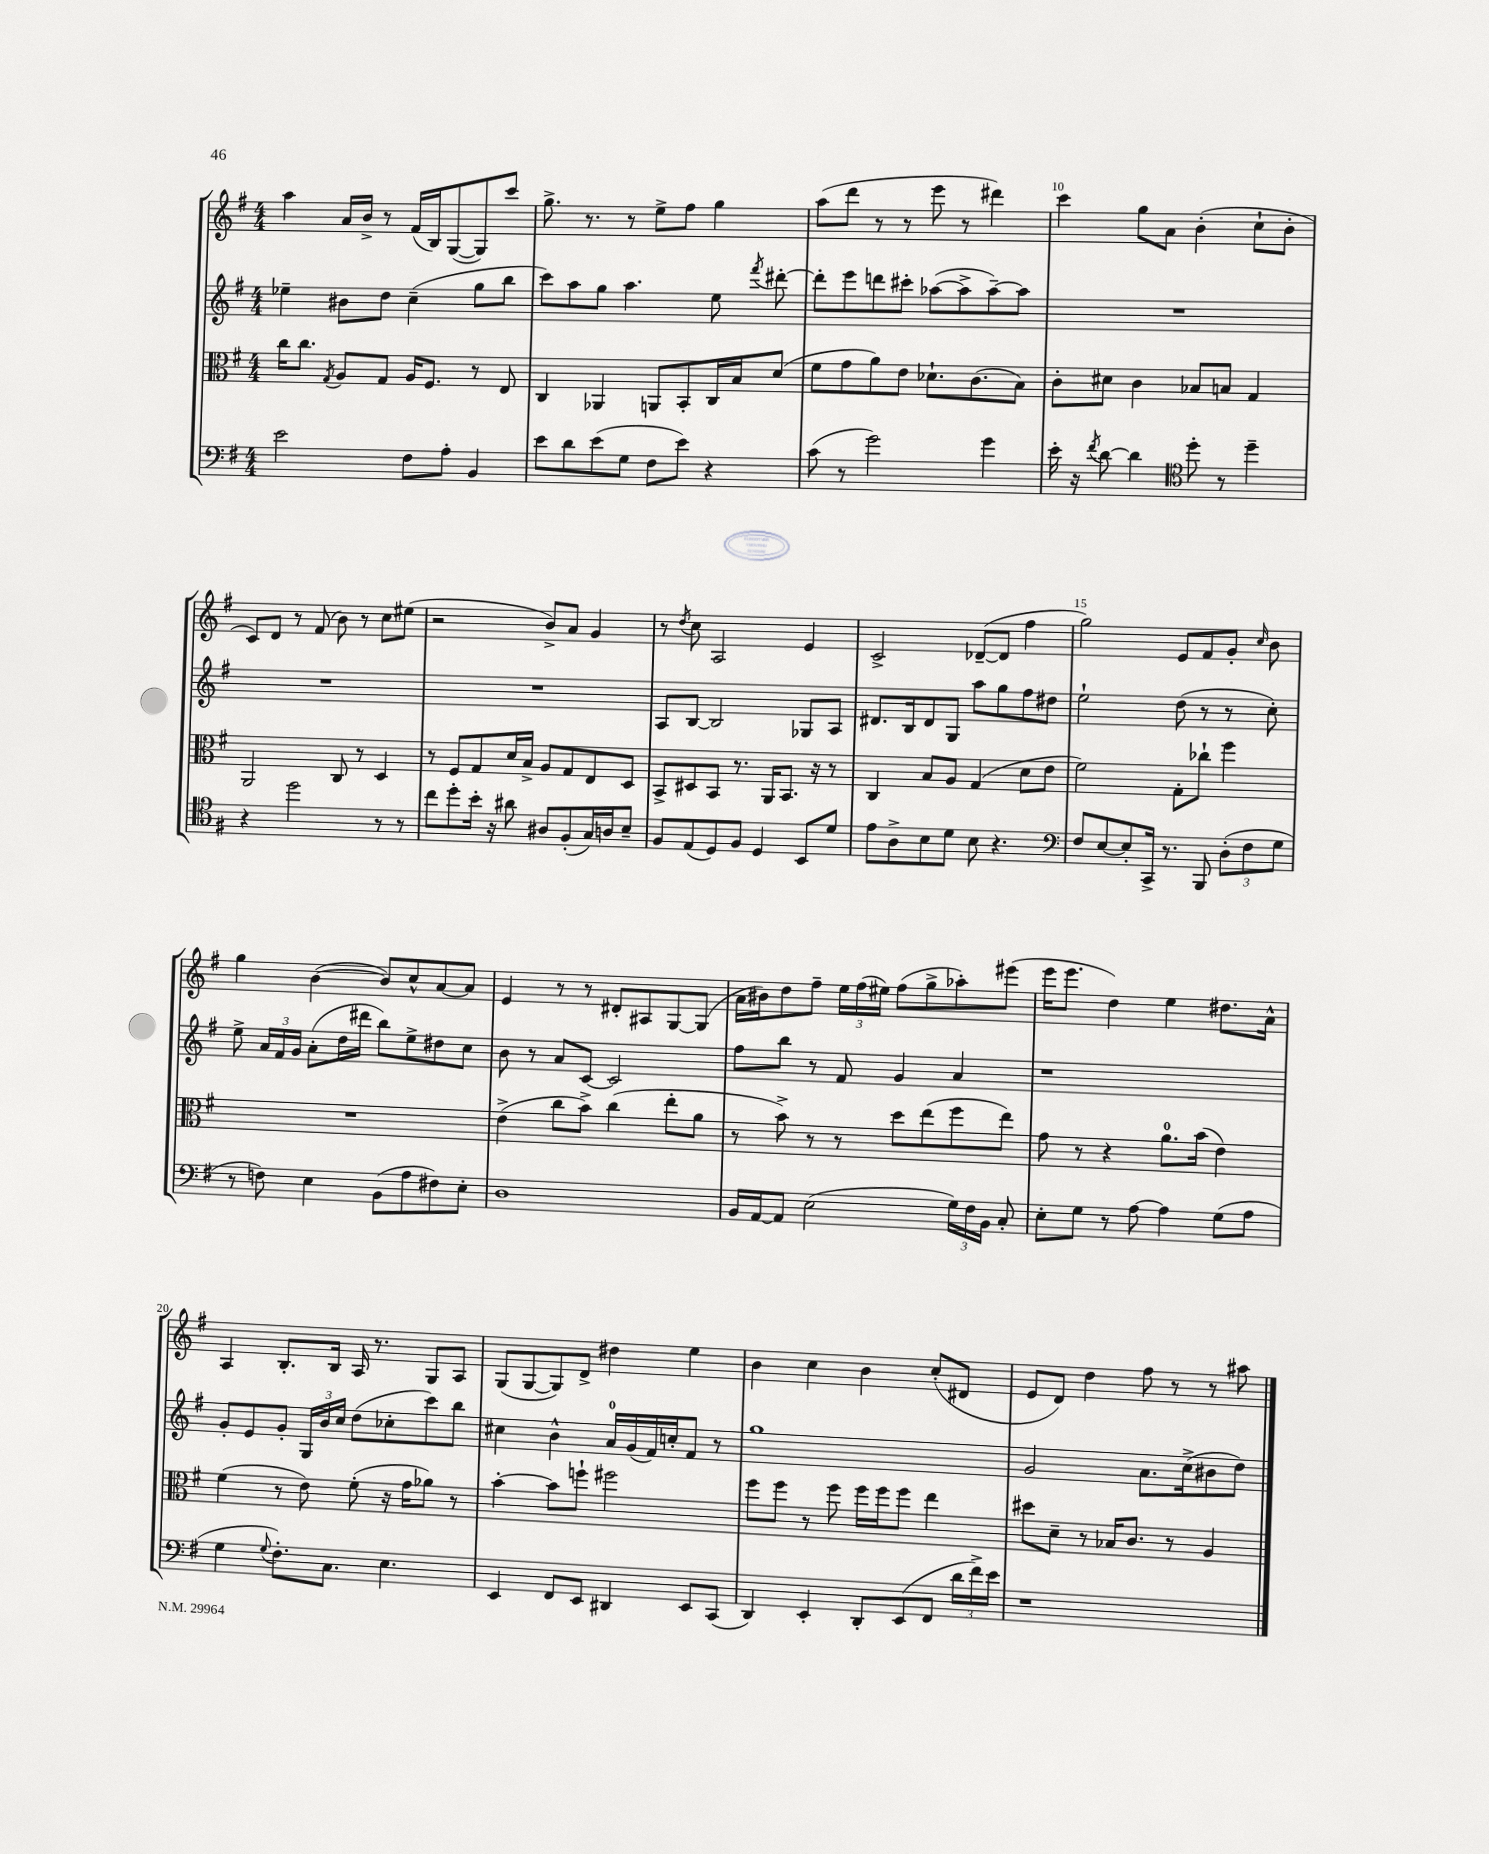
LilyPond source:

<<
\new StaffGroup <<
\new Staff = "s0" {
    \clef treble \key g \major \numericTimeSignature \time 4/4
    \autoBeamOff a''4 a'16[ b'16]-> r8 fis'16[( b16) g8~( g8) c'''8] |
    g''8.-> r8. r8 e''8[-> fis''8] g''4 |
    a''8[( d'''8] r8 r8 e'''8 r8 dis'''4) |
    c'''4 g''8[ a'8] b'4-.( c''8[-! b'8]-. |
    c'8[) d'8] r8 fis'8( b'8) r8 c''8[ eis''8]( |
    r2 b'8[->) a'8] g'4 |
    r8 \acciaccatura { d''8 } c''8 a2 e'4 |
    c'2-> des'8[~--( des'8] fis''4 |
    g''2) e'8[ fis'8 g'8]-. \grace { c''16 } b'8 |
    g''4 b'4~( b'8[) c''8-^ a'8~ a'8] |
    e'4 r8 r8 dis'8[-. ais8 g8~ g8]( |
    a'16[ bis'16) d''8 fis''8]-- \tuplet 3/2 { e''16[ fis''16( eis''16]) } fis''8[( g''8-> aes''8-.) eis'''8]( |
    e'''16[ e'''8.] d''4) e''4 dis''8.[ a'16]-^ |
    a4 b8.[-. b16] a16 r8. g8[ a8] |
    g8[( g8~ g8) d'8]-> dis''4 e''4 |
    b'4 c''4 b'4 c''8[-.( dis'8] |
    e'8[ d'8]) d''4 fis''8 r8 r8 ais''8 \bar "|." |
}
\new Staff = "s1" {
    \clef treble \key g \major \numericTimeSignature \time 4/4
    \autoBeamOff ees''4-- bis'8[ d''8] c''4--( g''8[ b''8] |
    c'''8[) a''8 g''8] a''4. e''8 \acciaccatura { fis'''8 } dis'''8~-. |
    dis'''8[-. e'''8 d'''8 cis'''8]-. aes''8[~( aes''8-> aes''8~--) aes''8] |
    R1 |
    R1 |
    R1 |
    a8[ b8]~ b2 ges8[ a8] |
    dis'8.[ b16 dis'8 g8] a''8[ g''8 fis''8 dis''8] |
    e''2-! d''8( r8 r8 c''8-.) |
    e''8-> \tuplet 3/2 { a'16[ fis'16 g'16] } a'8[-.( d''16 dis'''16] b''8[) e''8-> dis''8 c''8] |
    b'8 r8 a'8[ c'8]~ c'2 |
    fis''8[ b''8] r8 fis'8 g'4 a'4 |
    r1 |
    g'8[-. e'8 g'8]-. \tuplet 3/2 { g16[ b'16 c''16] } d''8[( ces''8-. c'''8) b''8] |
    cis''4 b'4-^ a'16[-0 g'16( fis'16) c''16-. fis'8] r8 |
    g''1 |
    g'2 a'8.[ c''16->( bis'8 d''8]) \bar "|." |
}
\new Staff = "s2" {
    \clef alto \key g \major \numericTimeSignature \time 4/4
    \autoBeamOff c''16[ c''8.] \acciaccatura { g8 } a8[ g8] a16[ fis8.] r8 e8 |
    c4 aes,4 a,8[ b,8-. c16 b16 d'8]( |
    fis'8[ g'8 a'8) e'8] des'8.[-! c'8.( b8]) |
    c'8[-. dis'8] c'4 bes8[ b8] g4 |
    a,2 c8 r8 d4 |
    r8 fis8[ g8 d'16 b16]-> a8[ g8 e8 d8] |
    b,8[-> dis8 b,8] r8. a,16[ b,8.] r16 r8 |
    c4 b8[ a8] g4( d'8[ e'8] |
    fis'2) g8[-. ces''8]-! fis''4 |
    R1 |
    e'4->( c''8[ b'8]->) c''4( e''8[-. a'8] |
    r8 b'8->) r8 r8 d''8[ e''8( fis''8 e''8]) |
    g'8 r8 r4 a'8.[-0 b'16]( e'4) |
    fis'4( r8 e'8) fis'8-.( r16 g'16[ aes'8]) r8 |
    b'4~-. b'8[ f''8]-! fis''2 |
    fis''8[ fis''8] r8 fis''8 fis''16[ fis''16 fis''8] e''4 |
    dis''8[ d'8]-- r8 bes16[ c'8.] r8 a4 \bar "|." |
}
\new Staff = "s3" {
    \clef bass \key g \major \numericTimeSignature \time 4/4
    \autoBeamOff e'2 fis8[ a8]-. b,4 |
    e'8[ d'8 e'8( g8] fis8[ e'8]) r4 |
    c'8( r8 g'2) g'4 |
    e'16-. r16 \acciaccatura { fis'8 } d'8~ d'4 \clef tenor d''8-. r8 d''4-- |
    r4 d''2 r8 r8 |
    c''8[ d''8-. b'16]-. r16 ais'8 ais8[ fis8-.( g16) a16 b8]-- |
    fis8[ e8( d8) fis8] d4 b,8[ d'8] |
    e'8[ a8-> b8 d'8] b8 r4. |
    \clef bass fis8[ e8~ e8-. c,16]-> r8. b,,8 \tuplet 3/2 { d8[-.( fis8 g8] } |
    r8 f8) e4 b,8[( a8 fis8) e8]-. |
    d1 |
    b,16[ a,16~ a,8] e2( \tuplet 3/2 { g16[) fis16 b,16] } c8-. |
    e8[-. g8] r8 a8~ a4 g8[( a8] |
    g4 \appoggiatura { g8 } fis8.[-.) c8.] e4. |
    e,4 fis,8[ e,8] dis,4 e,8[ c,8]( |
    d,4) e,4-. d,8[-. e,8( fis,8] \tuplet 3/2 { d'16[ fis'16->) e'16] } |
    r1 \bar "|." |
}
>>
>>
\layout { \context { \Score currentBarNumber = #7 \override BarNumber.break-visibility = ##(#f #t #t) barNumberVisibility = #(every-nth-bar-number-visible 5) } }
